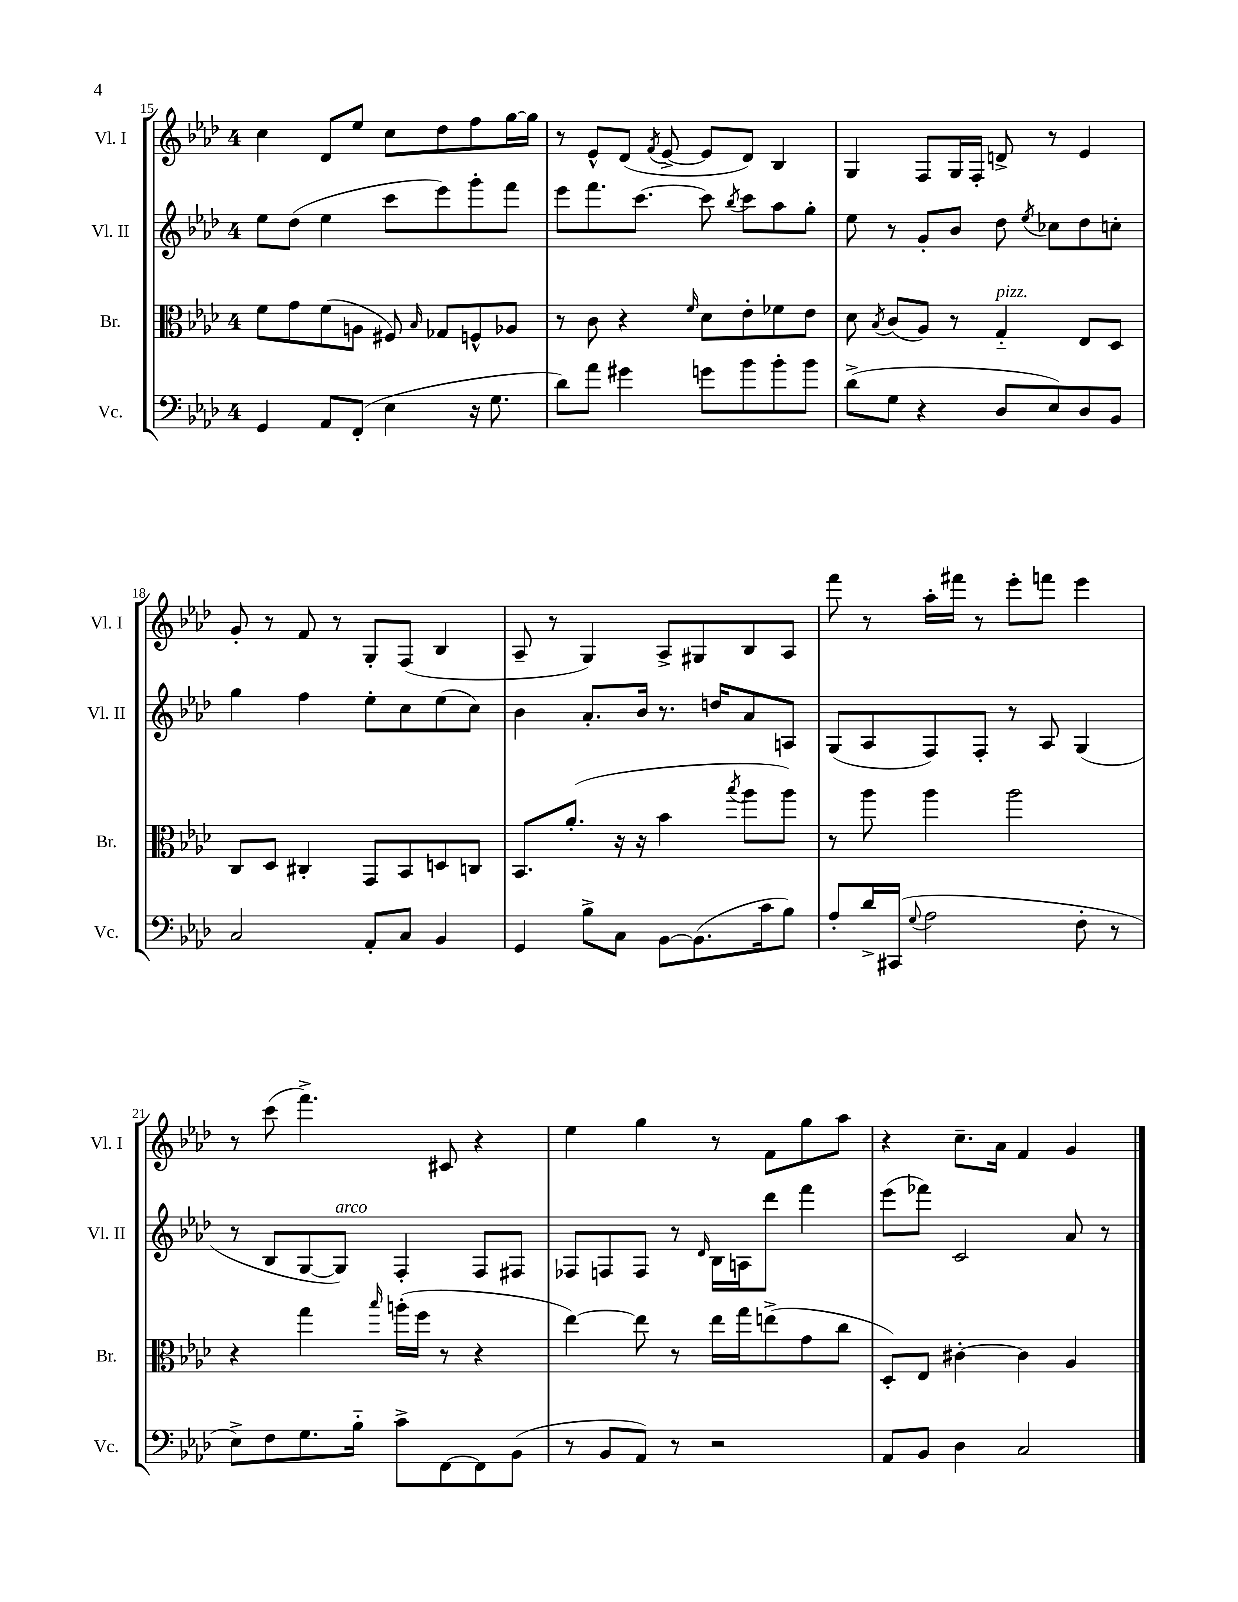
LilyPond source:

<<
\new StaffGroup <<
\new Staff = "s0" \with { instrumentName = "Vl. I" shortInstrumentName = "Vl. I" } {
    \clef treble \key aes \major \once \override Staff.TimeSignature.style = #'single-digit \time 4/4
    \autoBeamOff c''4 des'8[ ees''8] c''8[ des''8 f''8 g''16~ g''16] |
    r8 ees'8[-^ des'8]( \acciaccatura { f'8 } ees'8~-> ees'8[ des'8]) bes4 |
    g4 f8[ g16 f16]-. d'8-> r8 ees'4 |
    g'8-. r8 f'8 r8 g8[-. f8]( bes4 |
    aes8-- r8 g4) aes8[-> gis8 bes8 aes8] |
    f'''8 r8 aes''16[-. fis'''16] r8 ees'''8[-. f'''8] ees'''4 |
    r8 c'''8( f'''4.->) cis'8 r4 |
    ees''4 g''4 r8 f'8[ g''8 aes''8] |
    r4 c''8.[-- aes'16] f'4 g'4 \bar "|." |
}
\new Staff = "s1" \with { instrumentName = "Vl. II" shortInstrumentName = "Vl. II" } {
    \clef treble \key aes \major \once \override Staff.TimeSignature.style = #'single-digit \time 4/4
    \autoBeamOff ees''8[ des''8]( ees''4 c'''8[ ees'''8) g'''8-. f'''8] |
    ees'''8[ f'''8. c'''8.]~ c'''8 \acciaccatura { bes''8 } c'''8[ aes''8 g''8]-. |
    ees''8 r8 g'8[-. bes'8] des''8 \acciaccatura { ees''8 } ces''8[ des''8 c''8]-. |
    g''4 f''4 ees''8[-. c''8 ees''8( c''8]) |
    bes'4 aes'8.[-. bes'16] r8. d''16[ aes'8 a8] |
    g8[( aes8 f8) f8]-. r8 aes8 g4( |
    r8 bes8[ g8~ g8]^\markup { \italic "arco" }) f4-. f8[ fis8] |
    fes8[ f8 f8] r8 \grace { des'16 } bes16[ a16 des'''8] f'''4 |
    ees'''8[( fes'''8]) c'2 aes'8 r8 \bar "|." |
}
\new Staff = "s2" \with { instrumentName = "Br." shortInstrumentName = "Br." } {
    \clef alto \key aes \major \once \override Staff.TimeSignature.style = #'single-digit \time 4/4
    \autoBeamOff f'8[ g'8 f'8( a8] fis8) \grace { bes16 } ges8[ f8-^ aes8] |
    r8 c'8 r4 \grace { f'16 } des'8[ ees'8-. fes'8 ees'8] |
    des'8 \acciaccatura { bes8 } c'8[( aes8]) r8 g4-_^\markup { \italic "pizz." } ees8[ des8] |
    c8[ des8] cis4-. g,8[ bes,8 d8 c8] |
    bes,8.[ aes'8.]-.( r16 r16 bes'4 \acciaccatura { bes''8 } aes''8[ aes''8]) |
    r8 aes''8 aes''4 aes''2 |
    r4 g''4 \grace { bes''16 } a''16[-.( f''16] r8 r4 |
    ees''4~) ees''8 r8 ees''16[ g''16 e''8->( g'8 c''8] |
    des8[-.) ees8] cis'4~-. cis'4 aes4 \bar "|." |
}
\new Staff = "s3" \with { instrumentName = "Vc." shortInstrumentName = "Vc." } {
    \clef bass \key aes \major \once \override Staff.TimeSignature.style = #'single-digit \time 4/4
    \autoBeamOff g,4 aes,8[ f,8]-.( ees4 r16 g8. |
    des'8[) aes'8] gis'4 g'8[ bes'8 bes'8-. bes'8] |
    des'8[->( g8] r4 des8[ ees8) des8 bes,8] |
    c2 aes,8[-. c8] bes,4 |
    g,4 bes8[-> c8] bes,8[~ bes,8.( c'16 bes8]) |
    aes8[-. des'16-> cis,16]( \appoggiatura { g8 } aes2 f8-. r8 |
    ees8[->) f8 g8. bes16]-_ c'8[-> f,8~ f,8 bes,8]( |
    r8 bes,8[ aes,8]) r8 r2 |
    aes,8[ bes,8] des4 c2 \bar "|." |
}
>>
>>
\layout { \context { \Score currentBarNumber = #15 } }
